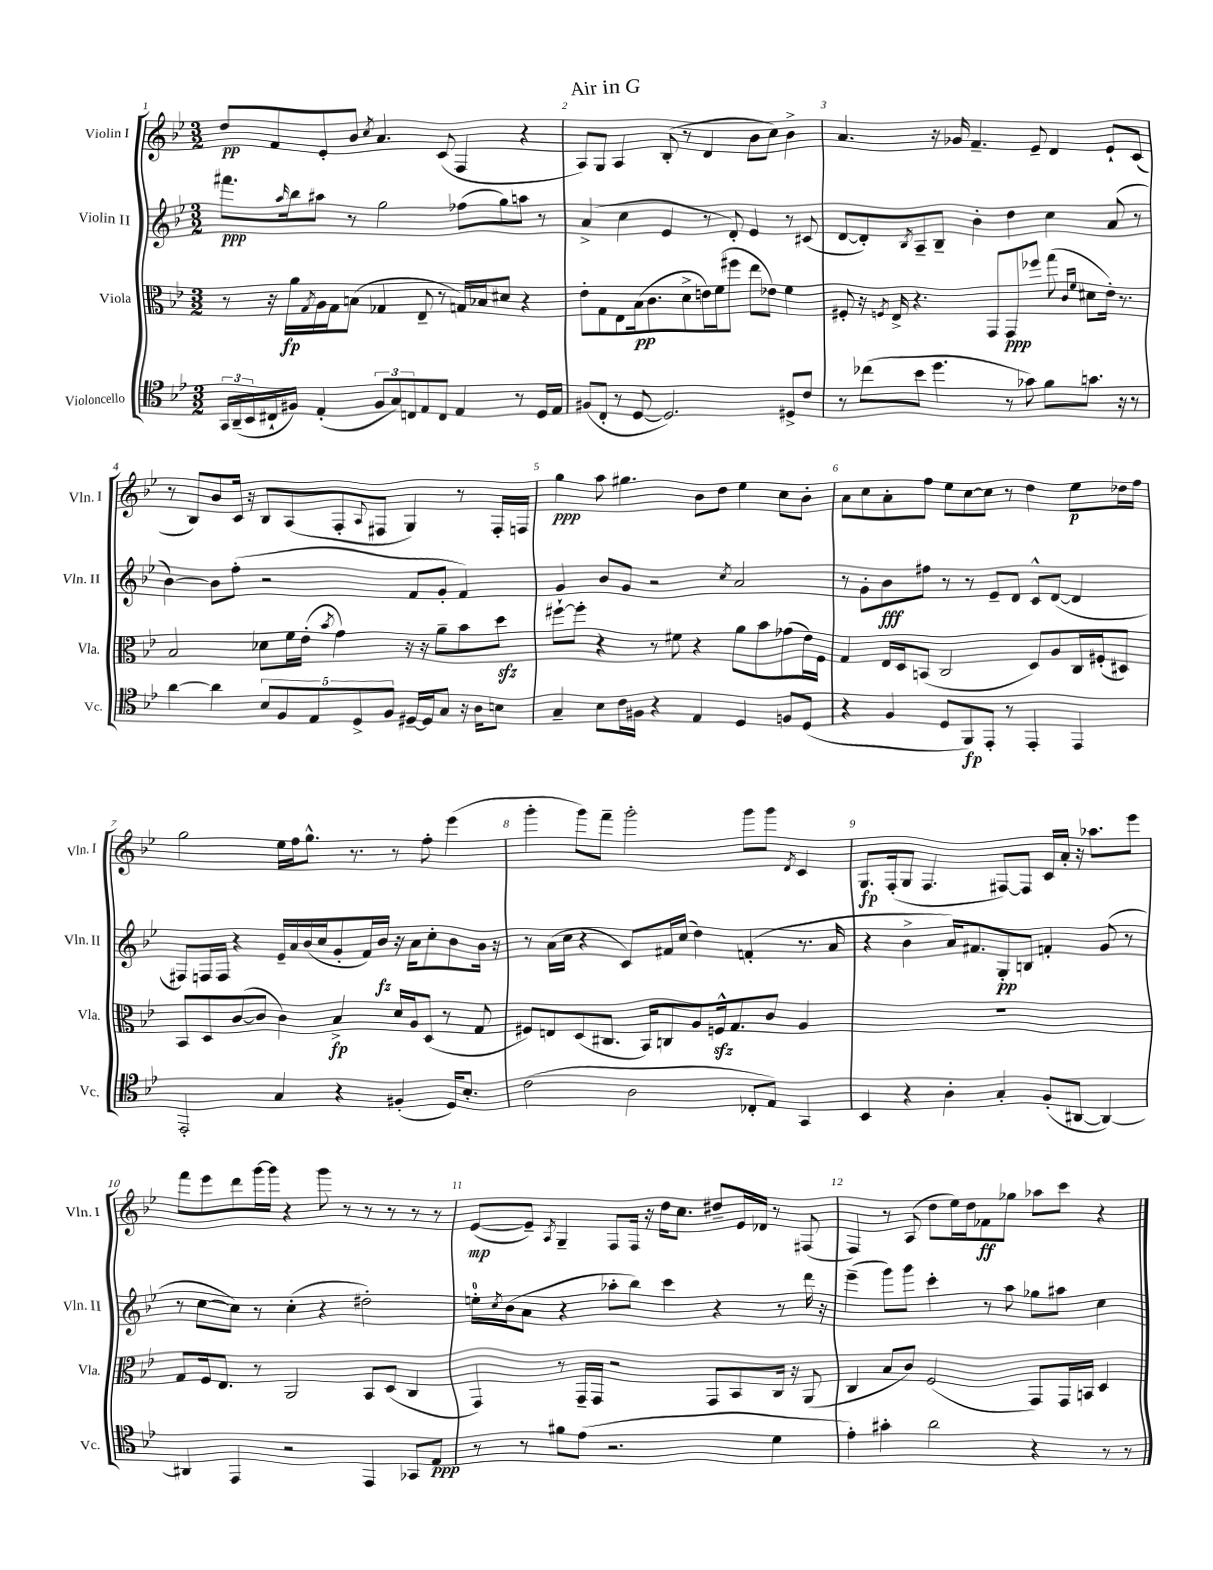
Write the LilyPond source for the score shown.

\header { title = "Air in G" }
<<
\new StaffGroup <<
\new Staff = "s0" \with { instrumentName = "Violin I" shortInstrumentName = "Vln. I" } {
    \clef treble \key bes \major \numericTimeSignature \time 3/2
    d''8\pp f'8 ees'8-. bes'8 \acciaccatura { c''8 } a'4. c'8( f4 r4 |
    a8) g8 a4 bes8-.( r8 d'4 bes'8 c''8) bes'4-> |
    a'4. r16 ges'16 f'4.-- ees'8-- d'4 ees'8-! c'8( |
    r8 bes8) bes'8 c'16 r16 bes8 a8( f8-. \appoggiatura { a8 } fis8 g4) r8 fis16-. f16 |
    g''4\ppp a''8 gis''4. bes'8 d''8 ees''4 c''8 bes'8-. |
    a'8 c''8 a'8-. f''8 ees''8 c''8~ c''8 r8 d''4 ees''8\p des''16 f''16 |
    g''2 ees''16 f''16 g''8.-^ r8. r8 f''8-. ees'''4( |
    g'''4-. g'''8) f'''8-- g'''2-. g'''8 g'''8 \acciaccatura { d'8 } c'4 |
    g8.\fp f16-.( g8 f4. fis8~) fis8 c'16 a'16-. r16 aes''8. ees'''8 |
    f'''8 ees'''8 d'''8 g'''16~ g'''16 r4 g'''8 r8 r8 r8 r8 r8 |
    ees'8~\mp( ees'8--) \acciaccatura { a8 } g4-- f8 f16 r16 d''16 c''8. dis''8-- ees'16 des'16 r8 fis8( |
    f4) r8 a8( d''8 ees''16) d''16 fes'8\ff ges''8 aes''8 c'''8 r4 \bar "|." |
}
\new Staff = "s1" \with { instrumentName = "Violin II" shortInstrumentName = "Vln. II" } {
    \clef treble \key bes \major \numericTimeSignature \time 3/2
    fis'''8.\ppp \grace { a''16 } bes''16 ais''8 r8 g''2 fes''8( g''8) a''8 r8 |
    a'4->( c''4 ees'4 r8 d'8-.) ees'4 r8 cis'8( |
    d'8~ d'8-.) \acciaccatura { bes8 } a8-- bes8-- bes'4-. d''4 c''4 a'8( r8 |
    bes'4~) bes'8 f''8-.( r2 f'8 g'8-. f'4) |
    g'4 bes'8 g'8 r2 \acciaccatura { c''8 } a'2 |
    r8 g'8-. bes'8\fff fis''8 r8 r8 ees'8-- d'8 c'8-^ d'8~( d'4 |
    fis8) f16 f16 r4 ees'16-- a'16 bes'16( c''16 g'8-. f'16) bes'16\fz r16 a'16 c''8-. bes'8 bes'16 r16 |
    r8 a'16( c''16 r4 c'8) fis'16 c''16( d''4) f'4-.( r8. a'16 |
    r4 bes'4-> a'16) fis'8. g8-.\pp b8 f'4-. g'8( r8 |
    r8 c''8~ c''8) r8 c''4-.( r4 dis''2-.) |
    e''16-0-. \acciaccatura { c''8 } bes'16( a'8 r4 aes''8-. bes''8) c'''4 r4 r8 d'''16 r16 |
    ees'''4--( g'''8) g'''8 c'''4-. r8 a''8 ges''8 ais''8 c''4 \bar "|." |
}
\new Staff = "s2" \with { instrumentName = "Viola" shortInstrumentName = "Vla." } {
    \clef alto \key bes \major \numericTimeSignature \time 3/2
    r8 r16 a'16\fp \acciaccatura { g8 } a16 g16 b8( ges4 ees8-- r8 g16) bes16 dis'8 r4 |
    ees'8-. g8 ees8 bes16\pp( c'8. d'8-> e'16) f'16( fis''8 ees''8 ees'8) f'4 |
    fis8-. r16 \acciaccatura { f8 } ees16-> r4. g,8 g,8\ppp fes''8 g''8( \grace { c'16 f'16 } dis'8 ees'16-.) r8. |
    bes2 des'8 f'16 ees'16-.( \acciaccatura { bes'8 } g'4) r16 r16 a'8-- bes'8 d''8\sfz |
    fis''8~-! fis''8-. r4 r8 fis'8 r4 a'8 bes'8 ges'8( ees'16) f16 |
    g4 ees16 d16 b,8( c2 d8) a8 c16 fis16-.( dis8) |
    bes,8 d8 c'8~( c'8 c'4) bes4->\fp d'16 a16 d8( r8 g8 |
    fis8) e8 d8( cis8. bes,16) c8 a8 f16-^\sfz g8. c'8 a4 |
    R1. |
    g8 f16 ees8. r8 a,2 bes,8 d8( c4 |
    g,4) r8 g,16-- g,16 r2 g,8 bes,8 c16 r16 a,8( |
    c4 bes8 c'8) f2( g,8) g,16 b,16 d4 \bar "|." |
}
\new Staff = "s3" \with { instrumentName = "Violoncello" shortInstrumentName = "Vc." } {
    \clef tenor \key bes \major \numericTimeSignature \time 3/2
    \tuplet 3/2 { g,16 a,16--( bes,16 } cis16-! fis16) ees4-.( \tuplet 3/2 { fis8 g8) c8 } ees8 c8 ees4 r8 d16 ees16 |
    fis8( c8-. r8 d8~ d2.) dis8-> c'8 |
    r8 ces''8( bes'8 d''4. r8 ges'8) f'8 g'8. r16 r8 |
    a'4~ a'4 \tuplet 5/4 { bes8 f8 ees8 d8-> f8 } dis16~-- dis16 g8 r16 a16 b8 |
    g4-- bes8 c'16 fis16 r4 ees4 d4 f8 d8( |
    r4 f4 d8 f,8\fp) ees,8-. r8 ees,4-. ees,4 |
    ees,2-. g4 r4 fis4-.( d16) bes8.-. |
    c'2( a2 ces8-. ees8) g,4 |
    bes,4 r4 a4-. g4-. f8-.( ais,8~ ais,4~) |
    ais,4 ees,4 r2 ees,4 ges,8 ees8\ppp |
    r8 r8 fis'8 ees'8( r2. d'4 |
    ees'4-.) gis'4-. a'2 r4 r8 r8 \bar "|." |
}
>>
>>
\layout { \context { \Score \override BarNumber.break-visibility = ##(#f #t #t) barNumberVisibility = #all-bar-numbers-visible } }
